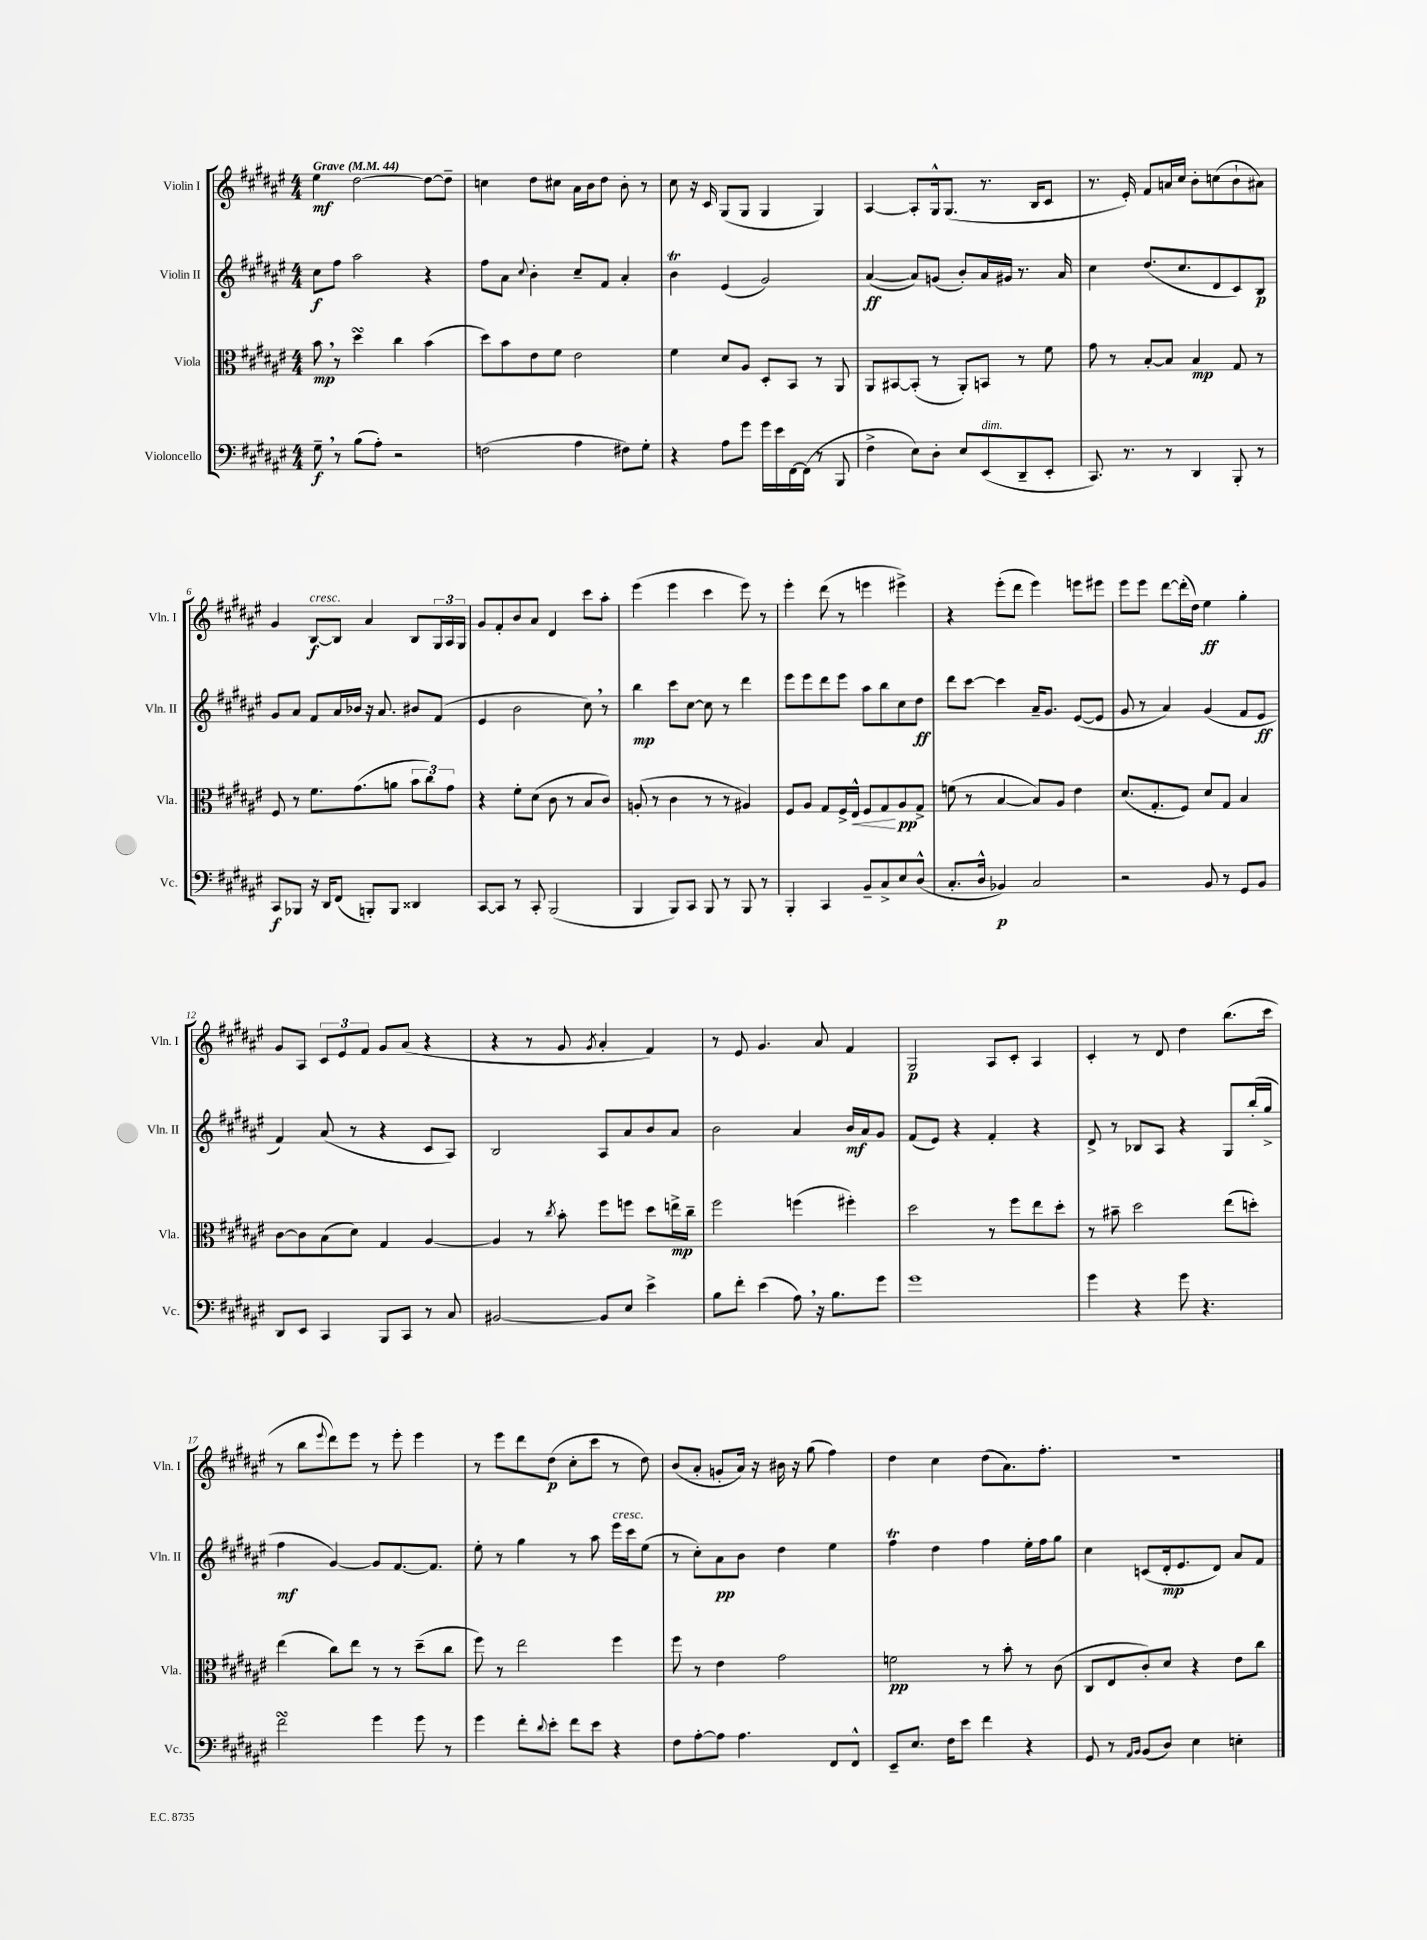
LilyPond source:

<<
\new StaffGroup <<
\new Staff = "s0" \with { instrumentName = "Violin I" shortInstrumentName = "Vln. I" } {
    \clef treble \key fis \major \numericTimeSignature \time 4/4 \tempo "Grave" 4 = 44
    eis''4\mf dis''2~ dis''8~ dis''8-- |
    c''4 dis''8 cis''8 ais'16 b'16 dis''8 b'8-. r8 |
    cis''8 r16 cis'16 gis8( gis8 gis4 gis4) |
    ais4~ ais8-. gis16-^ gis8.( r8. b16 cis'8 |
    r8. eis'16-.) fis'8 a'16 cis''16 b'8-. c''8( b'8-! ais'8) |
    gis'4 b8~\f^\markup { \italic "cresc." } b8 ais'4 b8 \tuplet 3/2 { gis16 ais16 gis16 } |
    gis'8 fis'8-. b'8 ais'8 dis'4 cis'''8 ais''8-. |
    eis'''4( eis'''4 cis'''4 eis'''8) r8 |
    eis'''4-. dis'''8( r8 e'''4 eis'''4->) |
    r4 eis'''8-.( dis'''8 eis'''4) e'''8 eis'''8 |
    eis'''8 eis'''8 dis'''8~ dis'''16-.( dis''16) eis''4\ff gis''4-. |
    gis'8 ais8 \tuplet 3/2 { cis'8 eis'8 fis'8 } gis'8 ais'8( r4 |
    r4 r8 gis'8 \acciaccatura { gis'8 } ais'4-. fis'4) |
    r8 eis'8 gis'4. ais'8 fis'4 |
    gis2\p ais8 cis'8-. ais4 |
    cis'4-. r8 dis'8 dis''4 b''8.( cis'''16 |
    r8 b''8 \appoggiatura { eis'''8 } dis'''8) eis'''8 r8 eis'''8-. eis'''4 |
    r8 eis'''8 dis'''8 dis''8\p( cis''8-. cis'''8 r8 dis''8) |
    b'8( ais'8-. g'8-. ais'16) r16 bis'16 r16 gis''8( fis''4) |
    dis''4 cis''4 dis''8( ais'8.) fis''8.-. |
    r1 \bar "|." |
}
\new Staff = "s1" \with { instrumentName = "Violin II" shortInstrumentName = "Vln. II" } {
    \clef treble \key fis \major \numericTimeSignature \time 4/4
    cis''8\f fis''8 ais''2 r4 |
    fis''8 ais'8 \appoggiatura { cis''8 } b'4-. cis''8-- fis'8 ais'4-. |
    b'4\trill eis'4( gis'2) |
    ais'4~\ff( ais'8) g'8( b'8-.) ais'16 gis'16 r8. ais'16 |
    cis''4 dis''8.( cis''8. dis'8 cis'8) b8\p |
    gis'8 ais'8 fis'8 ais'16 bes'16 r16 ais'8. bis'8 fis'8( |
    eis'4 b'2 cis''8) \breathe r8 |
    b''4\mp cis'''8 cis''8~ cis''8 r8 dis'''4 |
    eis'''8 eis'''8 dis'''8 eis'''8 ais''8 b''8 cis''8 dis''8\ff |
    dis'''8 cis'''8~ cis'''4 ais'16-- gis'8. eis'8~( eis'8 |
    gis'8 r8 ais'4) gis'4( fis'8 eis'8\ff |
    fis'4) ais'8( r8 r4 cis'8 ais8) |
    b2 ais8 ais'8 b'8 ais'8 |
    b'2 ais'4 b'16\mf ais'16 gis'8 |
    fis'8( eis'8) r4 fis'4-. r4 |
    dis'8-> r8 bes8 ais8 r4 gis8 b''16-.( gis''16-> |
    fis''4\mf gis'4~) gis'8 fis'8.~ fis'8. |
    eis''8-. r8 gis''4 r8 ais''8 eis'''16^\markup { \italic "cresc." } cis'''16 eis''8( |
    r8 cis''8-.) ais'8\pp b'8 dis''4 eis''4 |
    fis''4\trill dis''4 fis''4 eis''16-. fis''16 gis''8 |
    cis''4 c'8( dis'16-.\mp eis'8. dis'8) ais'8 fis'8 \bar "|." |
}
\new Staff = "s2" \with { instrumentName = "Viola" shortInstrumentName = "Vla." } {
    \clef alto \key fis \major \numericTimeSignature \time 4/4
    b'8\mp \breathe r8 dis''4\turn cis''4 b'4( |
    dis''8) b'8 eis'8 fis'8 eis'2 |
    fis'4 dis'8 ais8 dis8-. b,8 r8 ais,8 |
    ais,8 bis,8~ bis,8-.( r8 ais,8-.) b,8 r8 fis'8 |
    gis'8 r8 b8~-. b8 b4\mp gis8 r8 |
    fis8 r8 fis'8. gis'8.( a'8 \tuplet 3/2 { b'8 cis''8) gis'8 } |
    r4 fis'8-. dis'8( cis'8 r8 b8 cis'8) |
    a8-.( r8 cis'4 r8 r8 ais4) |
    fis8 ais8 gis8 fis16-> eis16-^\< fis8 gis8\! ais8\pp gis8-> |
    f'8( r8 b4~ b8) ais8 eis'4 |
    dis'8.( gis8.-. fis8) dis'8 gis8 b4 |
    cis'8~ cis'8 b8( dis'8) gis4 ais4~ |
    ais4 r8 \acciaccatura { cis''8 } b'8-. fis''8 f''8 dis''8 e''16->\mp cis''16-- |
    fis''2 f''4( fis''4-.) |
    dis''2 r8 fis''8 eis''8 dis''8-. |
    r8 bis'8-- dis''2 eis''8( d''8-.) |
    eis''4( cis''8) eis''8 r8 r8 dis''8--( cis''8 |
    fis''8) r8 eis''2 fis''4 |
    fis''8 r8 eis'4 gis'2 |
    f'2\pp r8 b'8-. r8 cis'8( |
    cis8 eis8 cis'8-.) dis'8 r4 eis'8 cis''8 \bar "|." |
}
\new Staff = "s3" \with { instrumentName = "Violoncello" shortInstrumentName = "Vc." } {
    \clef bass \key fis \major \numericTimeSignature \time 4/4
    gis8--\f \breathe r8 b8( ais8-.) r2 |
    f2( ais4 fis8) gis8-. |
    r4 ais8 gis'8 gis'16 eis'16 fis,16~ fis,16( r8 b,,8 |
    fis4-> eis8) dis8-. eis8 eis,8^\markup { \italic "dim." }( dis,8-- eis,8-. |
    cis,8.) r8. r8 dis,4 b,,8-. r8 |
    cis,8\f bes,,8 r16 dis,16 fis,8( b,,8-.) b,,8 disis,4 |
    cis,8~ cis,8 r8 cis,8-. b,,2( |
    b,,4 b,,8) cis,8 b,,8 r8 b,,8 r8 |
    b,,4-. cis,4 b,8-- cis8-> eis8 dis8-^( |
    cis8.-. dis16-^ bes,4\p) cis2 |
    r2 b,8 r8 gis,8 b,8 |
    dis,8 eis,8 cis,4 b,,8 cis,8 r8 cis8 |
    bis,2~ bis,8 eis8 eis'4-> |
    b8 fis'8-. eis'4( ais8) \breathe r16 b8. gis'8 |
    gis'1 |
    gis'4 r4 gis'8 r4. |
    fis'2\turn gis'4 gis'8 r8 |
    gis'4 fis'8-. \appoggiatura { dis'8 } eis'8-. fis'8 eis'8 r4 |
    fis8 ais8~-. ais8 ais4. fis,8 fis,8-^ |
    eis,8-- eis8. fis16 eis'8 fis'4 r4 |
    gis,8 r8 \grace { ais,16 b,16 } b,8( dis8) eis4 e4-. \bar "|." |
}
>>
>>
